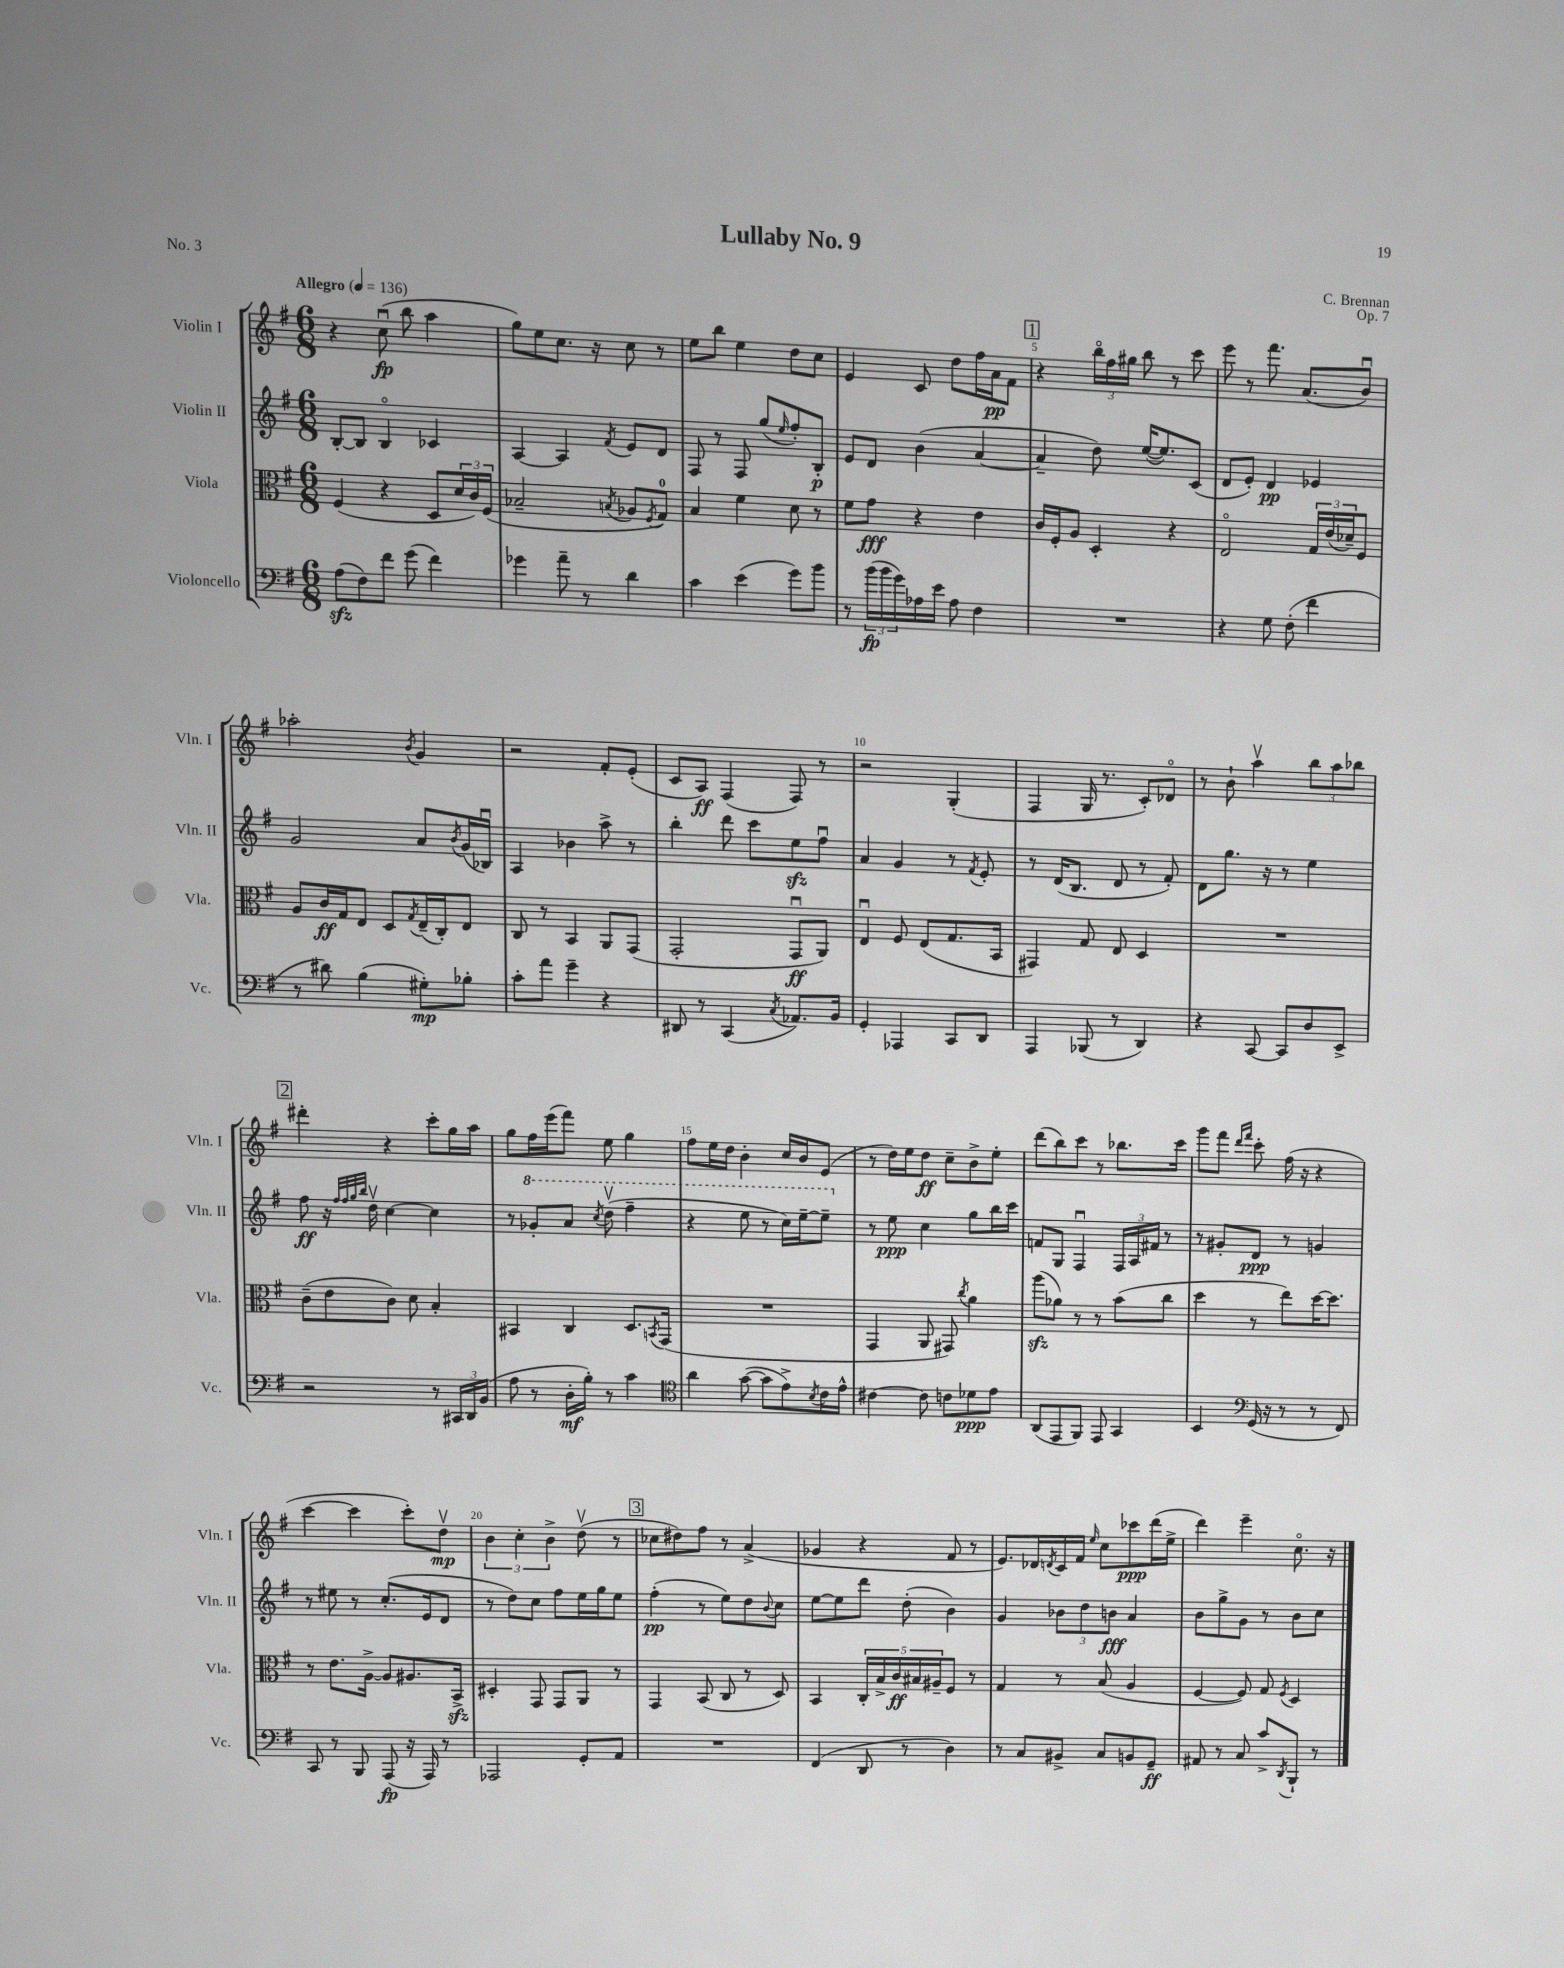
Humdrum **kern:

**kern	**dynam	**kern	**dynam	**kern	**dynam	**kern	**dynam
*part4	*part4	*part3	*part3	*part2	*part2	*part1	*part1
*staff4	*staff4	*staff3	*staff3	*staff2	*staff2	*staff1	*staff1
*I"Violoncello	*	*I"Viola	*	*I"Violin II	*	*I"Violin I	*
*I'Vc.	*	*I'Vla.	*	*I'Vln. II	*	*I'Vln. I	*
*clefF4	*	*clefC3	*	*clefG2	*	*clefG2	*
*k[f#]	*	*k[f#]	*	*k[f#]	*	*k[f#]	*
*M6/8	*	*M6/8	*	*M6/8	*	*M6/8	*
*MM136	*	*MM136	*	*MM136	*	*MM136	*
=1	=1	=1	=1	=1	=1	=1	=1
!	!	!	!	!	!	!LO:TX:a:B:t=Allegro	!
(8Azz\L	.	(4F#/	.	[8B'/L	.	4r	.
8F#\)	.	.	.	8B/J]	.	.	.
8f#\J	.	4r	.	4B/	.	(8ccu\	fp
(8g\	.	.	.	.	.	8bb\	.
4f#\)	.	8D/L	.	4c-X/	.	4aa\	.
.	.	24d/L	.	.	.	.	.
.	.	24c/)	.	.	.	.	.
.	.	(24F#/JJ	.	.	.	.	.
=2	=2	=2	=2	=2	=2	=2	=2
4g-X\	.	2B-X~/	.	[4A/	.	8gg\L)	.
.	.	.	.	.	.	8ee\	.
8a~\	.	.	.	4A/]	.	8.cc\J	.
8r	.	.	.	.	.	.	.
.	.	.	.	.	.	16r	.
.	.	8qBn/	.	8qf#/	.	.	.
4d\	.	8A-X/L	.	8e/L	.	8cc\	.
.	.	8qF#/	.	.	.	.	.
.	.	8G/J)	.	8d/J	.	8r	.
=3	=3	=3	=3	=3	=3	=3	=3
4c\	.	4B/	.	8F#/	.	8ee\L	.
.	.	.	.	8r	.	8bb\J	.
(4e\	.	4f#\	.	8F#/	.	4ee\	.
.	.	.	.	(8gg/L	.	.	.
.	.	.	.	16qqee/	.	.	.
8g\L)	.	8d\	.	8ff#'/)	.	8dd\L	.
8b\J	.	8r	.	8B'/J	p	8cc\J	.
=4	=4	=4	=4	=4	=4	=4	=4
8r	.	8f#\L	.	8e/L	.	4e/	.
(24b\LL	fp	8g\J	fff	8d/J	.	.	.
24b\	.	.	.	.	.	.	.
24g\)	.	.	.	.	.	.	.
16A-X\	.	4r	.	(4b\	.	8c/	.
16e\JJ	.	.	.	.	.	.	.
8A-\	.	.	.	.	.	8dd\L	.
4F#\	.	4e\	.	[4a/	.	16ff#\L	.
.	.	.	.	.	.	16a\J	pp
.	.	.	.	.	.	8f#\J	.
!!LO:REH:place=s1:t=1
=5	=5	=5	=5	=5	=5	=5	=5
2.r	.	16c/LL	.	4a~/]	.	4r	.
.	.	16F#'/J	.	.	.	.	.
.	.	8A/J	.	.	.	.	.
.	.	4D'/	.	8dd\)	.	24bb\LL	.
.	.	.	.	.	.	24ff#\	.
.	.	.	.	.	.	24gg#X\JJ	.
.	.	.	.	([16ee/KL	.	8bb\	.
.	.	.	.	8.ee/])	.	.	.
.	.	4r	.	.	.	8r	.
.	.	.	.	(8c/J	.	8ccc\	.
=6	=6	=6	=6	=6	=6	=6	=6
4r	.	2E/	.	8d/L	.	8eee\	.
.	.	.	.	8e'/J)	.	8r	.
8G\	.	.	.	4d/	pp	8.fff#\	.
(8F#'\	.	.	.	.	.	.	.
.	.	.	.	.	.	(8.a/L	.
4f#\	.	24G/LL	.	4e-X/	.	.	.
.	.	(24e/	.	.	.	.	.
.	.	24d-X~/J)	.	.	.	.	.
.	.	8F#/J	.	.	.	8bu/J)	.
!!LO:LB:g=z
=7	=7	=7	=7	=7	=7	=7	=7
8r	.	8A/L	.	2g/	.	2aa-X'\	.
8d#X\)	.	16c/L	ff	.	.	.	.
.	.	16G/J	.	.	.	.	.
(4B\	.	8E/J	.	.	.	.	.
.	.	8D/L	.	.	.	.	.
.	.	8qG/	.	.	.	8qb/	.
8G#X'\L)	mp	(16E~/L	.	8a/L	.	4g/	.
.	.	16C'/J)	.	.	.	.	.
.	.	.	.	8qb/	.	.	.
8B-X'\J	.	8E/J	.	(16g/L	.	.	.
.	.	.	.	16B-Xu/JJ)	.	.	.
=8	=8	=8	=8	=8	=8	=8	=8
8c'\L	.	8C/	.	4A/	.	2r	.
8a\J	.	8r	.	.	.	.	.
4g~\	.	4BB/	.	4b-X\	.	.	.
4r	.	8AA/L	.	8aa^\	.	8f#'/L	.
.	.	(8GG/J	.	8r	.	(8e'/J	.
=9	=9	=9	=9	=9	=9	=9	=9
8DD#X/	.	2GG'/	.	4bb'\	.	8c/L	.
8r	.	.	.	.	.	8A/J)	ff
(4CC/	.	.	.	8ddd\	.	(4F#/	.
.	.	.	.	8ccc\L	.	.	.
8qC/	.	.	.	.	.	.	.
8.AA-X/L)	.	8GGu/L	ff	8eezz\	.	8F#/)	.
.	.	8AA/J)	.	8ff#u\J	.	8r	.
16BB/Jk	.	.	.	.	.	.	.
=10	=10	=10	=10	=10	=10	=10	=10
4GG'/	.	4Eu/	.	4a/	.	2r	.
4AAA-X/	.	8F#/	.	4g/	.	.	.
.	.	(8E/L	.	.	.	.	.
8CC/L	.	8.G/	.	8r	.	(4G'/	.
.	.	.	.	8qf#/	.	.	.
8DD/J	.	.	.	8e'/	.	.	.
.	.	16BB/Jk	.	.	.	.	.
=11	=11	=11	=11	=11	=11	=11	=11
4AAA/	.	4GG#X/)	.	8r	.	4F#/	.
.	.	.	.	(16d/KL	.	.	.
.	.	.	.	8.B/J	.	.	.
(8BBB-X/	.	8G/	.	.	.	16G/	.
.	.	.	.	.	.	8.r	.
8r	.	8E/	.	8d/	.	.	.
4DD/)	.	4D/	.	8r	.	8c'/L)	.
.	.	.	.	8f#'/)	.	8d-X/J	.
=12	=12	=12	=12	=12	=12	=12	=12
4r	.	2.r	.	8d\L	.	8r	.
.	.	.	.	8.gg\J	.	8b`\	.
[8CC/	.	.	.	.	.	4aav\	.
.	.	.	.	16r	.	.	.
8CC/L]	.	.	.	8r	.	.	.
8D/	.	.	.	4ee\	.	12bb\L	.
.	.	.	.	.	.	12aa\	.
8EE^/J	.	.	.	.	.	.	.
.	.	.	.	.	.	12bb-X\J	.
!!LO:LB:g=z
!!LO:REH:place=s1:t=2
=13	=13	=13	=13	=13	=13	=13	=13
2r	.	(8c~\L	.	8ff#\	ff	4ddd#X'\	.
.	.	8e\	.	16r	.	.	.
.	.	.	.	32qqff#/LLL	.	.	.
.	.	.	.	32qqff#/	.	.	.
.	.	.	.	32qqgg/	.	.	.
.	.	.	.	32qqbb/JJJ	.	.	.
.	.	.	.	16ddv\	.	.	.
.	.	8c\J)	.	[4cc\	.	4r	.
.	.	8d\	.	.	.	.	.
8r	.	4B'/	.	4cc\]	.	8ccc'\L	.
24CC#X/LL	.	.	.	.	.	16gg\L	.
24DD/	.	.	.	.	.	.	.
.	.	.	.	.	.	16aa\JJ	.
(24BB/JJ	.	.	.	.	.	.	.
=14	=14	=14	=14	=14	=14	=14	=14
8A\	.	4BB#X/	.	8r	.	8gg\L	.
*	*	*	*	*8va	*	*	*
8r	.	.	.	8gg-X'/L	.	16ff#\L	.
.	.	.	.	.	.	(16eee\J	.
16D'\LL	mf	4C/	.	8aa/J	.	8fff#\J)	.
16B'\JJ)	.	.	.	.	.	.	.
.	.	.	.	8qccc/	.	.	.
8r	.	.	.	(8dddv\	.	8ee\	.
4c\	.	8.D/L	.	4fff#~\	.	4gg\	.
.	.	8qBBn/	.	.	.	.	.
.	.	(16GG/Jk	.	.	.	.	.
=15	=15	=15	=15	=15	=15	=15	=15
*clefC4	*	*	*	*	*	*	*
4a\	.	2.r	.	4r	.	8ff#\L	.
.	.	.	.	.	.	16ee\L	.
.	.	.	.	.	.	16dd\JJ	.
([8g\	.	.	.	8eee\	.	4b'\	.
8g\L]	.	.	.	8r	.	.	.
8e^\)	.	.	.	16ccc\LL)	.	16cc/LL	.
.	.	.	.	[16eee~\J	.	16b/J	.
8qB/	.	.	.	.	.	.	.
16c\L	.	.	.	8eee~\J]	.	(8e/J	.
16e^^\JJ	.	.	.	.	.	.	.
=16	=16	=16	=16	=16	=16	=16	=16
*	*	*	*	*X8va	*	*	*
[4c#X\	.	4GG/	.	8r	.	8r	.
.	.	.	.	8ee\	ppp	16dd\LL)	.
.	.	.	.	.	.	16ee\J	.
8c#\]	.	8AA/	.	4cc\	.	8dd\J	ff
8cn\L	.	8GG#X/)	.	.	.	8cc~\L	.
.	.	8qcc/	.	.	.	.	.
8d-X\	ppp	4a\	.	8gg\L	.	8b^\	.
8e\J	.	.	.	16bb\L	.	8ee'\J	.
.	.	.	.	16ccc\JJ	.	.	.
=17	=17	=17	=17	=17	=17	=17	=17
(8AA/L	.	(8aazz\L	.	8fn/L	.	(8ddd\L	.
8EE/	.	8a-X\J)	.	8G/J	.	8bb\)	.
8FF#/J)	.	8r	.	4F#u/	.	8ccc\J	.
8EE/	.	8r	.	.	.	8r	.
4GG/	.	(8b\L	.	24F#/LL	.	8.bb-X\L	.
.	.	.	.	24A/	.	.	.
.	.	.	.	24f#X/JJ	.	.	.
.	.	8cc\J	.	8r	.	.	.
.	.	.	.	.	.	16ccc\Jk	.
=18	=18	=18	=18	=18	=18	=18	=18
4BB/	.	4dd\	.	8r	.	8ggg\L	.
.	.	.	.	8g#X'/L	.	8fff#\J	.
*clefF4	*	*	*	*	*	*	*
.	.	.	.	.	.	16qqddd/LL	.
.	.	.	.	.	.	16qqfff#/JJ	.
(16GG/	.	8r	.	8d/J	ppp	8ccc'\	.
16r	.	.	.	.	.	.	.
8r	.	8ee\L)	.	8r	.	(16ff#\	.
.	.	.	.	.	.	16r	.
8r	.	[16dd\K	.	4gn/	.	4r	.
.	.	8.dd\J]	.	.	.	.	.
8FF#/)	.	.	.	.	.	.	.
!!LO:LB:g=z
=19	=19	=19	=19	=19	=19	=19	=19
8CC/	.	8r	.	8r	.	[4ccc\	.
8r	.	8.e\L	.	8ee#X\	.	.	.
8BBB/	.	.	.	8r	.	4ccc\]	.
.	.	[16A^\Jk	.	.	.	.	.
(8AAA/	fp	8A/L]	.	(8.cc'/L	.	.	.
16r	.	8.A#X/	.	.	.	8ccc'\L)	.
16AAA/)	.	.	.	16e/k	.	.	.
8r	.	.	.	8d/J	.	8ddv\J	mp
.	.	16BBzz^/Jk	.	.	.	.	.
=20	=20	=20	=20	=20	=20	=20	=20
2AAA-X/	.	4D#X'/	.	8r	.	6b\	.
.	.	.	.	8dd\L)	.	.	.
.	.	.	.	.	.	6cc'\	.
.	.	8GG/	.	8cc\J	.	.	.
.	.	.	.	.	.	6b^\	.
.	.	8GG/L	.	8ff#\L	.	.	.
8GG'/L	.	8AA/J	.	16ee\L	.	(8ddv\	.
.	.	.	.	16gg\J	.	.	.
8AA/J	.	8r	.	8ee\J	.	8r	.
!!LO:REH:place=s1:t=3
=21	=21	=21	=21	=21	=21	=21	=21
2.r	.	4GG/	.	(4ff#'\	pp	8cc-X\L	.
.	.	.	.	.	.	8dd#X\)	.
.	.	(8BB/	.	8r	.	8ff#\J	.
.	.	8C/	.	8ee\L)	.	8r	.
.	.	8r	.	8dd\	.	(4a^/	.
.	.	.	.	8qqb/	.	.	.
.	.	8D/)	.	8cc\J	.	.	.
=22	=22	=22	=22	=22	=22	=22	=22
(4FF#/	.	4BB/	.	[8ee\L	.	4g-X/	.
.	.	.	.	8ee\]	.	.	.
8DD/	.	20C'/LL	.	8ddd\J	.	4r	.
.	.	20B^/	.	.	.	.	.
.	.	20c/	ff	.	.	.	.
8r	.	.	.	(8dd'\	.	.	.
.	.	20B#X/	.	.	.	.	.
.	.	20A#X~/J	.	.	.	.	.
4D\)	.	8F#/J	.	4b\)	.	8f#/	.
.	.	8r	.	.	.	8r	.
=23	=23	=23	=23	=23	=23	=23	=23
8r	.	4G/	.	4g/	.	8.e/L)	.
8C/L	.	.	.	.	.	.	.
.	.	.	.	.	.	16d-X/L	.
.	.	.	.	.	.	8qdn/	.
8BB#X^/J	.	8r	.	12b-X\L	.	16c/	.
.	.	.	.	.	.	16f#/JJ	.
.	.	.	.	12dd\	.	.	.
.	.	.	.	.	.	16qqee/	.
8C/L	.	(8B/	.	.	.	8cc\L	.
.	.	.	.	12bn\J	fff	.	.
8BBn/	.	4A/	.	4a/	.	8ccc-X\	ppp
8GG~/J	ff	.	.	.	.	(16ddd\L	.
.	.	.	.	.	.	16ee^\JJ	.
=24	=24	=24	=24	=24	=24	=24	=24
8AA#X/	.	[4F#/	.	8b\L	.	4ddd\)	.
8r	.	.	.	8gg^\	.	.	.
8C/	.	8F#/])	.	8g\J	.	4eee~\	.
8c^/L	.	8G/	.	8r	.	.	.
8qDD/	.	8qF#/	.	.	.	.	.
8BBB`/J	.	4D/	.	8b\L	.	8.cc\	.
8r	.	.	.	8cc\J	.	.	.
.	.	.	.	.	.	16r	.
==	==	==	==	==	==	==	==
*-	*-	*-	*-	*-	*-	*-	*-
